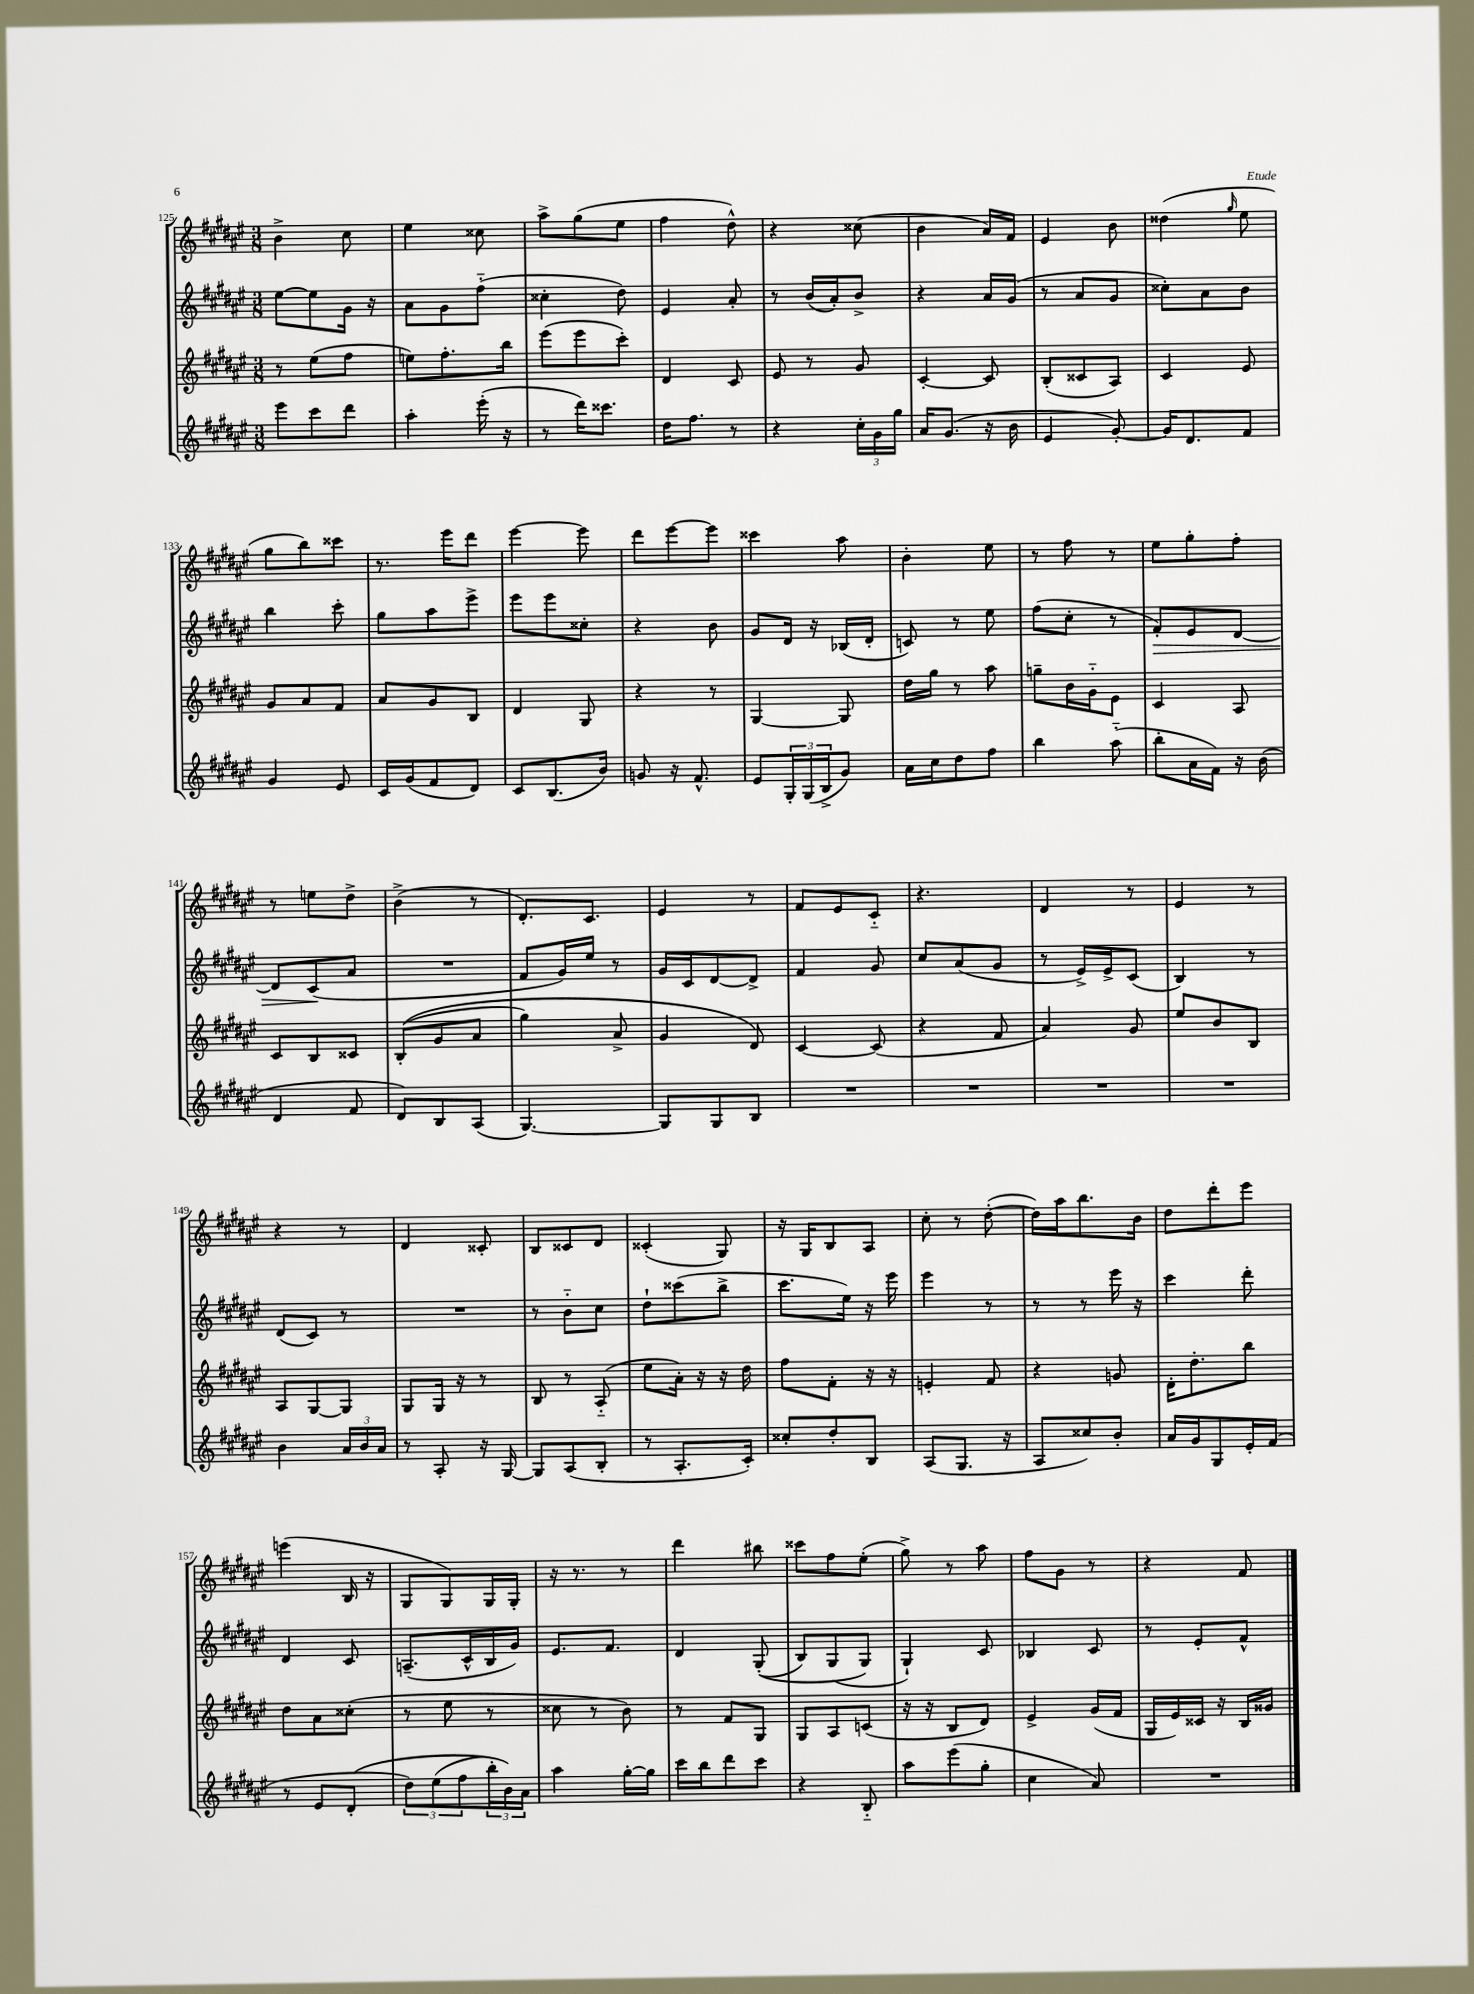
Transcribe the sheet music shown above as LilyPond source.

<<
\new StaffGroup <<
\new Staff = "s0" {
    \clef treble \key fis \major \numericTimeSignature \time 3/8
    b'4-> cis''8 |
    eis''4 cisis''8 |
    ais''8-> gis''8( eis''8 |
    fis''4 dis''8-^) |
    r4 cisis''8( |
    b'4 ais'16) fis'16 |
    eis'4 b'8 |
    disis''4( \grace { gis''16 } eis''8 |
    gis''8 b''8) cisis'''8 |
    r8. eis'''16 dis'''8 |
    eis'''4~ eis'''8 |
    dis'''8 eis'''8~ eis'''8 |
    cisis'''4 ais''8 |
    b'4-. eis''8 |
    r8 fis''8 r8 |
    eis''8 gis''8-. fis''8-. |
    r8 e''8 dis''8-> |
    b'4->( r8 |
    dis'8.-.) cis'8. |
    eis'4 r8 |
    fis'8 eis'8 cis'8-_ |
    r4. |
    dis'4 r8 |
    eis'4 r8 |
    r4 r8 |
    dis'4 cisis'8-. |
    b8 cisis'8 dis'8 |
    cisis'4-.( gis8) |
    r16 gis16 b8 ais8 |
    cis''8-. r8 dis''8~-.( |
    dis''16) ais''16 b''8. b'16 |
    dis''8 dis'''8-. eis'''8 |
    e'''4( b16 r16 |
    gis8 gis8) gis16 gis16-. |
    r16 r8. r8 |
    dis'''4 bis''8 |
    cisis'''8 fis''8 eis''8-.( |
    gis''8->) r8 ais''8 |
    fis''8 gis'8 r8 |
    r4 fis'8 \bar "|." |
}
\new Staff = "s1" {
    \clef treble \key fis \major \numericTimeSignature \time 3/8
    eis''8~ eis''8 gis'16 r16 |
    ais'8 gis'8 fis''8-_( |
    cisis''4-. dis''8) |
    eis'4 ais'8-. |
    r8 b'16( ais'16-.) b'8-> |
    r4 ais'16 gis'16( |
    r8 ais'8 gis'8 |
    cisis''8-.) ais'8 b'8 |
    b''4 cis'''8-. |
    gis''8 ais''8 eis'''8-> |
    eis'''8 eis'''8 cisis''8-. |
    r4 b'8 |
    gis'8 dis'16 r16 bes16( dis'16-. |
    c'8) r8 eis''8 |
    fis''8( cis''8-. r8 |
    fis'8-.\>) eis'8 dis'8~ |
    dis'8 cis'8\!( ais'8 |
    R4. |
    fis'8 gis'16) eis''16 r8 |
    gis'16 cis'16 dis'8~ dis'8-> |
    fis'4 gis'8 |
    cis''8 ais'8( gis'8 |
    r8 eis'16->) eis'16-> cis'8( |
    b4) r8 |
    dis'8( cis'8) r8 |
    R4. |
    r8 b'8-_ cis''8 |
    dis''8-! cisis'''8( b''8-> |
    cis'''8. eis''16) r16 eis'''16 |
    eis'''4 r8 |
    r8 r8 eis'''16 r16 |
    cis'''4 dis'''8-. |
    dis'4 cis'8 |
    a8.--( cis'16-^ b16 gis'16) |
    eis'8. fis'8. |
    dis'4 gis8-.(\( |
    b8) gis8( gis8\) |
    gis4-!) cis'8 |
    bes4 cis'8 |
    r8 eis'8-. fis'8-^ \bar "|." |
}
\new Staff = "s2" {
    \clef treble \key fis \major \numericTimeSignature \time 3/8
    r8 eis''8( fis''8 |
    e''8) fis''8.-. b''16 |
    eis'''8( eis'''8 cis'''8-.) |
    dis'4 cis'8 |
    eis'8 r8 gis'8 |
    cis'4~-. cis'8 |
    b8-.( cisis'8 ais8) |
    cis'4 eis'8 |
    gis'8 ais'8 fis'8 |
    ais'8 gis'8 b8 |
    dis'4 gis8 |
    r4 r8 |
    gis4~ gis8 |
    dis''16 gis''16 r8 ais''8 |
    g''8-- b'16 gis'16-_ eis'8 |
    cis'4 ais8 |
    cis'8 b8 cisis'8 |
    b8-.(\( gis'8 ais'8 |
    gis''4) ais'8-> |
    gis'4 dis'8\) |
    cis'4~ cis'8( |
    r4 fis'8 |
    ais'4) gis'8 |
    eis''8 b'8 b8 |
    ais8 gis8~ gis8 |
    gis8 gis16 r16 r8 |
    b8 r8 ais8-_( |
    eis''8 ais'16-.) r16 r16 dis''16 |
    fis''8 fis'8-. r16 r16 |
    e'4-. fis'8 |
    r4 g'8 |
    dis'16-. dis''8.-. b''8 |
    dis''8 ais'8 cisis''8-.( |
    r8 eis''8 r8 |
    cisis''8 r8 b'8) |
    r8 fis'8 gis8 |
    gis8 ais8 c'8( |
    r16 r16 b8 dis'8) |
    eis'4-> gis'16( fis'16 |
    gis16 eis'16) cisis'16 r16 b16 gisis'16 \bar "|." |
}
\new Staff = "s3" {
    \clef treble \key fis \major \numericTimeSignature \time 3/8
    eis'''8 cis'''8 dis'''8 |
    ais''4-. eis'''16-.( r16 |
    r8 dis'''16) cisis'''8. |
    dis''16 fis''8. r8 |
    r4 \tuplet 3/2 { cis''16-. gis'16 gis''16 } |
    ais'16 gis'8.( r16 b'16 |
    eis'4 gis'8~-.) |
    gis'16 dis'8. fis'8 |
    gis'4 eis'8 |
    cis'16 gis'16( fis'8 dis'8) |
    cis'8 b8.( b'16) |
    g'8 r16 fis'8.-^ |
    eis'8 \tuplet 3/2 { gis16-. gis16( b16-> } gis'8) |
    ais'16 cis''16 dis''8 fis''8 |
    b''4 ais''8-_( |
    b''8-. ais'16 fis'16) r16 b'16( |
    dis'4 fis'8 |
    dis'8) b8 ais8( |
    gis4.~) |
    gis8 gis8 b8 |
    R4. |
    R4. |
    R4. |
    R4. |
    b'4 \tuplet 3/2 { ais'16 b'16 ais'16 } |
    r8 ais8-. r16 gis16~ |
    gis8 ais8( b8-. |
    r8 ais8.-. cis'16-.) |
    cisis''8-. dis''8-. b8 |
    ais8( gis8. r16 |
    ais8 cisis''8) b'8-. |
    ais'16 gis'16 gis8 eis'16-. fis'16( |
    r8 eis'8 dis'8-.\( |
    \tuplet 3/2 { dis''8) eis''8( fis''8 } \tuplet 3/2 { b''16-.) b'16\) ais'16 } |
    ais''4 gis''16~-. gis''16 |
    cis'''16 b''16 dis'''8 cis'''8 |
    r4 b8-_ |
    ais''8 eis'''8( gis''8-. |
    cis''4 ais'8) |
    R4. \bar "|." |
}
>>
>>
\layout { \context { \Score currentBarNumber = #125 } }
